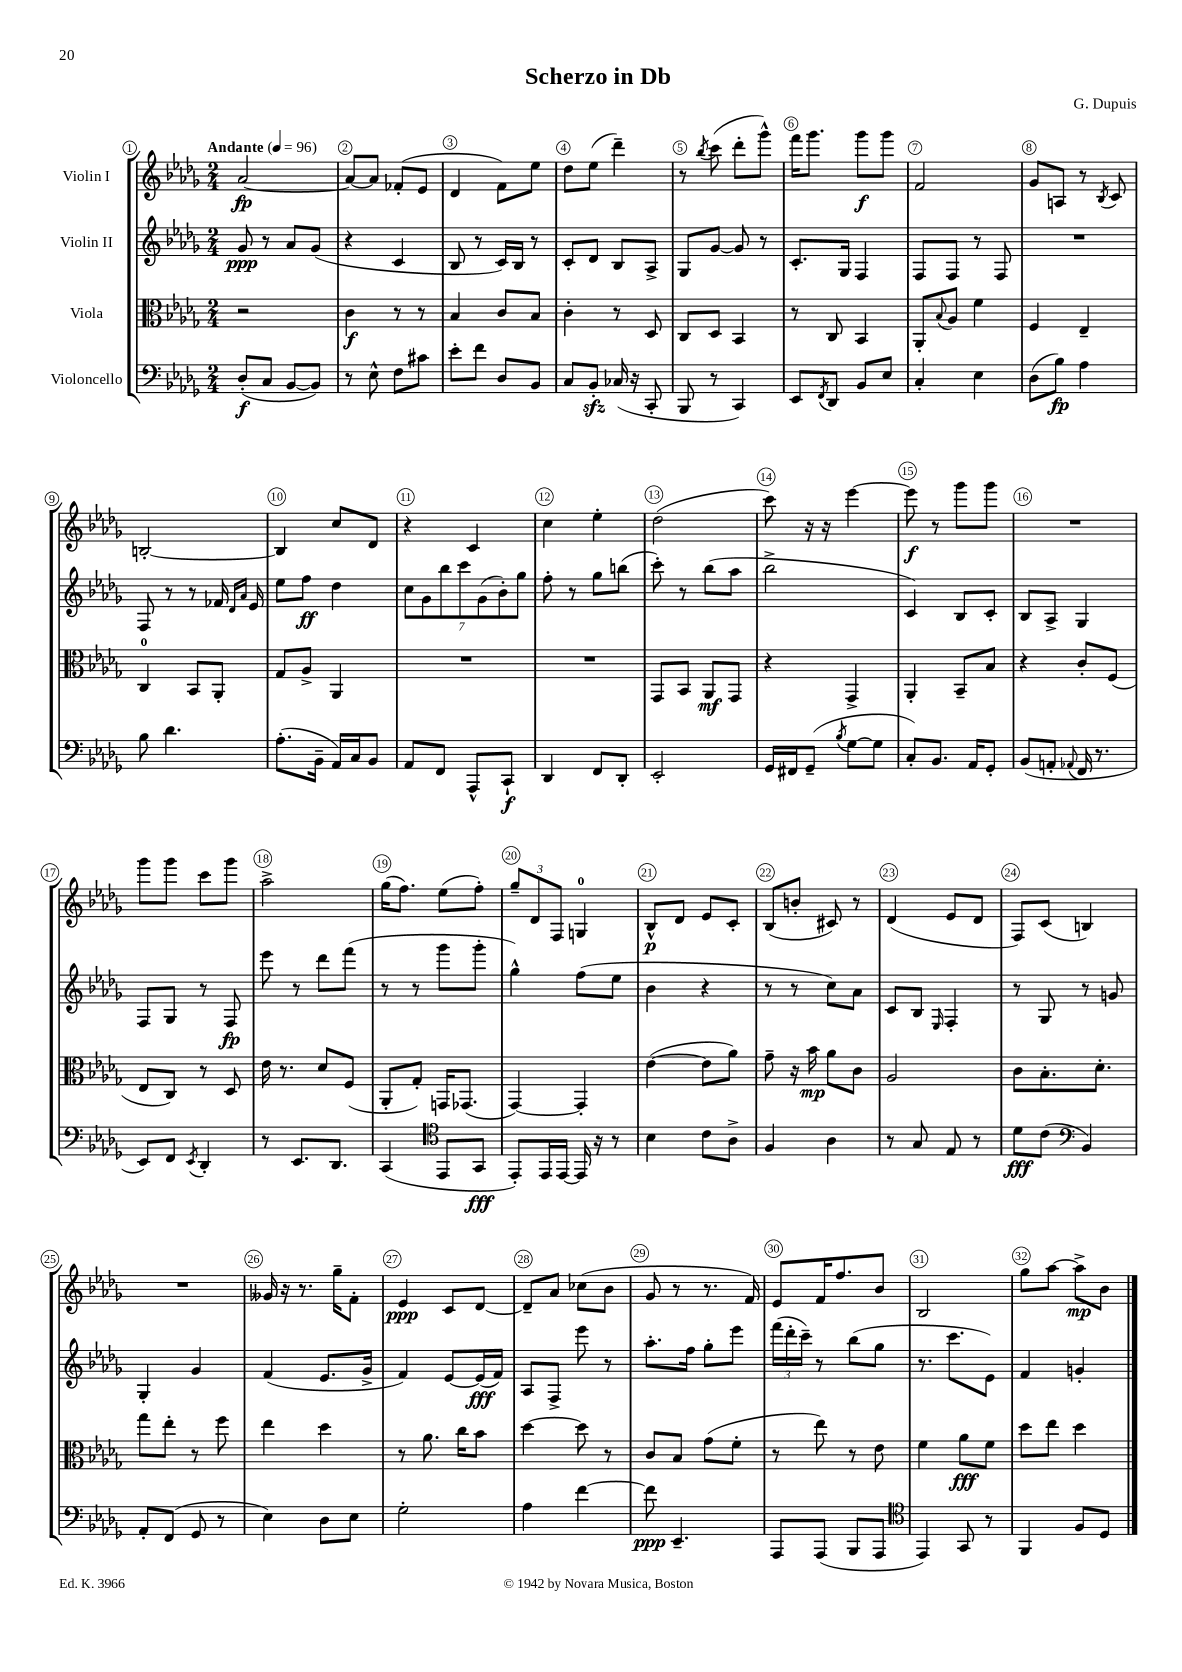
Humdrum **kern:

**kern	**kern	**kern	**kern
*staff4	*staff3	*staff2	*staff1
*clefF4	*clefC3	*clefG2	*clefG2
*k[b-e-a-d-g-]	*k[b-e-a-d-g-]	*k[b-e-a-d-g-]	*k[b-e-a-d-g-]
*M2/4	*M2/4	*M2/4	*M2/4
*MM96	*MM96	*MM96	*MM96
(8D-'/L	2r	8g-/	[2a-/
8C/J	.	8r	.
[8BB-/L	.	8a-/L	.
8BB-/]J)	.	(8g-/J	.
=	=	=	=
8r	4c\	4r	8a-/_L
8E-^^\	.	.	8a-/]J
8F\L	8r	4c/	(8f-'/L
8c#\J	8r	.	8e-/J
=	=	=	=
8e-'\L	4B-/	8B-/	4d-/
8f\J	.	8r	.
8D-/L	8c/L	16c/LL)	8f\L)
.	.	16B-/JJ	.
8BB-/J	8B-/J	8r	8ee-\J
=	=	=	=
8C/L	4c'\	8c'/L	8dd-\L
8BB-'/J	.	8d-/J	(8ee-\J
(16C-/	8r	8B-/L	4ddd-~\)
16r	.	.	.
8CC'/	8D-/	8A-^/J	.
=	=	=	=
8BBB-/	8C/L	8G-/L	8r
.	.	.	8qbb-/
8r	8D-/J	[8g-/J	(8ccc\
4CC/)	4BB-/	8g-/]	8ddd-'\L
.	.	8r	8ggg-^^\J)
=	=	=	=
8EE-/L	8r	8.c'/L	16fff\LK
.	.	.	8.ggg-\J
8qFF/	.	.	.
8DD-/J	8C/	.	.
.	.	16G-/Jk	.
8BB-/L	4BB-/	4F/	8ggg-\L
8E-/J	.	.	8ggg-\J
=	=	=	=
4C'/	8AA-'/L	8F/L	2f/
.	8qqB-/	.	.
.	8A-/J	8F/J	.
4E-\	4f\	8r	.
.	.	8F/	.
=	=	=	=
(8D-\L	4F/	2r	8g-/L
8B-\J)	.	.	8A/J
4A-\	4E-~/	.	8r
.	.	.	8qB-/
.	.	.	8c/
=	=	=	=
8B-\	4C/	8F/	[2B'/
4.d-\	.	8r	.
.	8BB-/L	8r	.
.	8AA-'/J	16f-/	.
.	.	16qqd-/LL	.
.	.	16qqa-/JJ	.
.	.	16e-/	.
=	=	=	=
(8.A-'\L	8G-/L	8ee-\L	4B/]
.	8A-^/J	8ff\J	.
16BB-~\Jk	.	.	.
16AA-/LL)	4AA-/	4dd-\	8cc/L
16C/J	.	.	.
8BB-/J	.	.	8d-/J
=	=	=	=
8AA-/L	2r	14cc\L	4r
.	.	14g-\	.
8FF/J	.	.	.
.	.	14bb-\	.
.	.	14ccc\	.
8AAA-^^/L	.	.	4c/
.	.	(14g-\	.
.	.	14b-'\)	.
8CC`/J	.	.	.
.	.	14gg-\J	.
=	=	=	=
4DD-/	2r	8ff'\	4cc\
.	.	8r	.
8FF/L	.	8gg-\L	4ee-'\
8DD-'/J	.	(8bb\J	.
=	=	=	=
2EE-'/	8GG-/L	8ccc'\)	(2dd-\
.	8BB-/J	8r	.
.	8AA-/L	(8bb-\L	.
.	8GG-/J	8aa-\J	.
=	=	=	=
16GG-/LL	4r	2bb-^\	8ccc\)
16FF#/J	.	.	.
(8GG-~/J	.	.	16r
.	.	.	16r
8qB-/	.	.	.
[8G-\L	4GG-^/	.	[4eee-\
8G-\]J	.	.	.
=	=	=	=
8C'/L)	4AA-'/	4c/)	8eee-\]
8.BB-/J	.	.	8r
.	8BB-~/L	8B-/L	8ggg-\L
16AA-/LK	.	.	.
8GG-'/J	8B-/J	8c'/J	8ggg-\J
=	=	=	=
(8BB-/L	4r	8B-/L	2r
8AA'/J	.	8A-^/J	.
8qqAA-/	.	.	.
16FF/	8c'/L	4G-/	.
8.r	.	.	.
.	(8F/J	.	.
=	=	=	=
8EE-/L)	8E-/L	8F/L	8ggg-\L
8FF/J	8C/J)	8G-/J	8ggg-\J
8qEE-/	.	.	.
4DD-'/	8r	8r	8ccc\L
.	8D-/	8F/	8ggg-\J
=	=	=	=
8r	16e-\	8eee-\	2aa-^\
.	8.r	.	.
8.EE-/L	.	8r	.
.	8d-/L	8ddd-\L	.
8.DD-/J	.	.	.
.	(8F/J	(8fff\J	.
=	=	=	=
(4CC/	8AA-'/L	8r	(16gg-\LK
.	.	.	8.ff\J)
.	8G-'/J)	8r	.
*clefC4	*	*	*
8EE-/L	16GG/LK	8ggg-\L	(8ee-\L
.	(8.GG-/J	.	.
8GG-/J	.	8ggg-'\J	8ff'\J)
=	=	=	=
8EE-'/L)	[4GG-/)	4gg-^^\)	12gg-~/L
.	.	.	12d-/
16EE-/L	.	.	.
.	.	.	12F/J
[16EE-/JJ	.	.	.
16EE-/]	4GG-'/]	(8ff\L	4G/
16r	.	.	.
8r	.	8ee-\J	.
=	=	=	=
4B-\	([4e-\	4b-\	8B-^^/L
.	.	.	8d-/J
8c\L	8e-\]L	4r	8e-/L
8A-^\J	8a-\J)	.	8c'/J
=	=	=	=
4F/	8g-~\	8r	(8B-/L
.	16r	8r	8b'/J
.	16b-\	.	.
4A-\	8a-\L	8cc\L)	8c#/)
.	8c\J	8a-\J	8r
=	=	=	=
8r	2A-/	8c/L	(4d-/
8G-/	.	8B-/J	.
.	.	16qqE-/	.
8E-/	.	4F'/	8e-/L
8r	.	.	8d-/J
=	=	=	=
8d-\L	8c\L	8r	8F/L)
(8c\J	8.B-'\	8G-/	(8c/J
*clefF4	*	*	*
4BB-/)	.	8r	4B/)
.	8.d-'\J	.	.
.	.	8g/	.
=	=	=	=
8AA-'/L	8gg-\L	4G-'/	2r
(8FF/J	8ee-'\J	.	.
8GG-/	8r	4g-/	.
8r	8ff\	.	.
=	=	=	=
4E-\)	4ee-\	(4f/	16g--/
.	.	.	16r
.	.	.	8.r
8D-\L	4dd-\	8.e-/L	.
.	.	.	16gg-~\LK
8E-\J	.	.	8f'\J
.	.	16g-^/Jk	.
=	=	=	=
2G-'\	8r	4f/)	4e-/
.	8.a-\	.	.
.	.	[8e-/L	8c/L
.	16cc\LK	.	.
.	8b-\J	(16e-/]L	[8d-/J
.	.	16f/JJ)	.
=	=	=	=
4A-\	[4dd-\	8A-/L	8d-~/]L
.	.	8F^/J	8a-/J
[4f\	8dd-\]	8eee-\	(8cc-\L
.	8r	8r	8b-\J
=	=	=	=
8f\]	8c/L	8.aa-'\L	8g-/
4.EE-~/	8B-/J	.	8r
.	.	16ff\Jk	.
.	(8g-\L	8gg-'\L	8.r
.	8f'\J	8eee-\J	.
.	.	.	16f/)
=	=	=	=
8AAA-/L	8r	(24fff\LL	8e-/L
.	.	24ddd-'\	.
.	.	24ccc~\JJ)	.
(8AAA-/J	8ee-\)	8r	16f/K
.	.	.	8.ff/
8BBB-/L	8r	(8bb-\L	.
8AAA-/J	8e-\	8gg-\J	8b-/J
=	=	=	=
*clefC4	*	*	*
4EE-/)	4f\	8.r	2B-/
.	.	8.ccc\L	.
8GG-/	8a-\L	.	.
8r	8f\J	8e-\J)	.
=	=	=	=
4FF/	8dd-\L	4f/	8gg-\L
.	8ee-\J	.	[8aa-\J
8F/L	4dd-\	4g'/	8aa-^\]L
8D-/J	.	.	8b-\J
==	==	==	==
*-	*-	*-	*-
